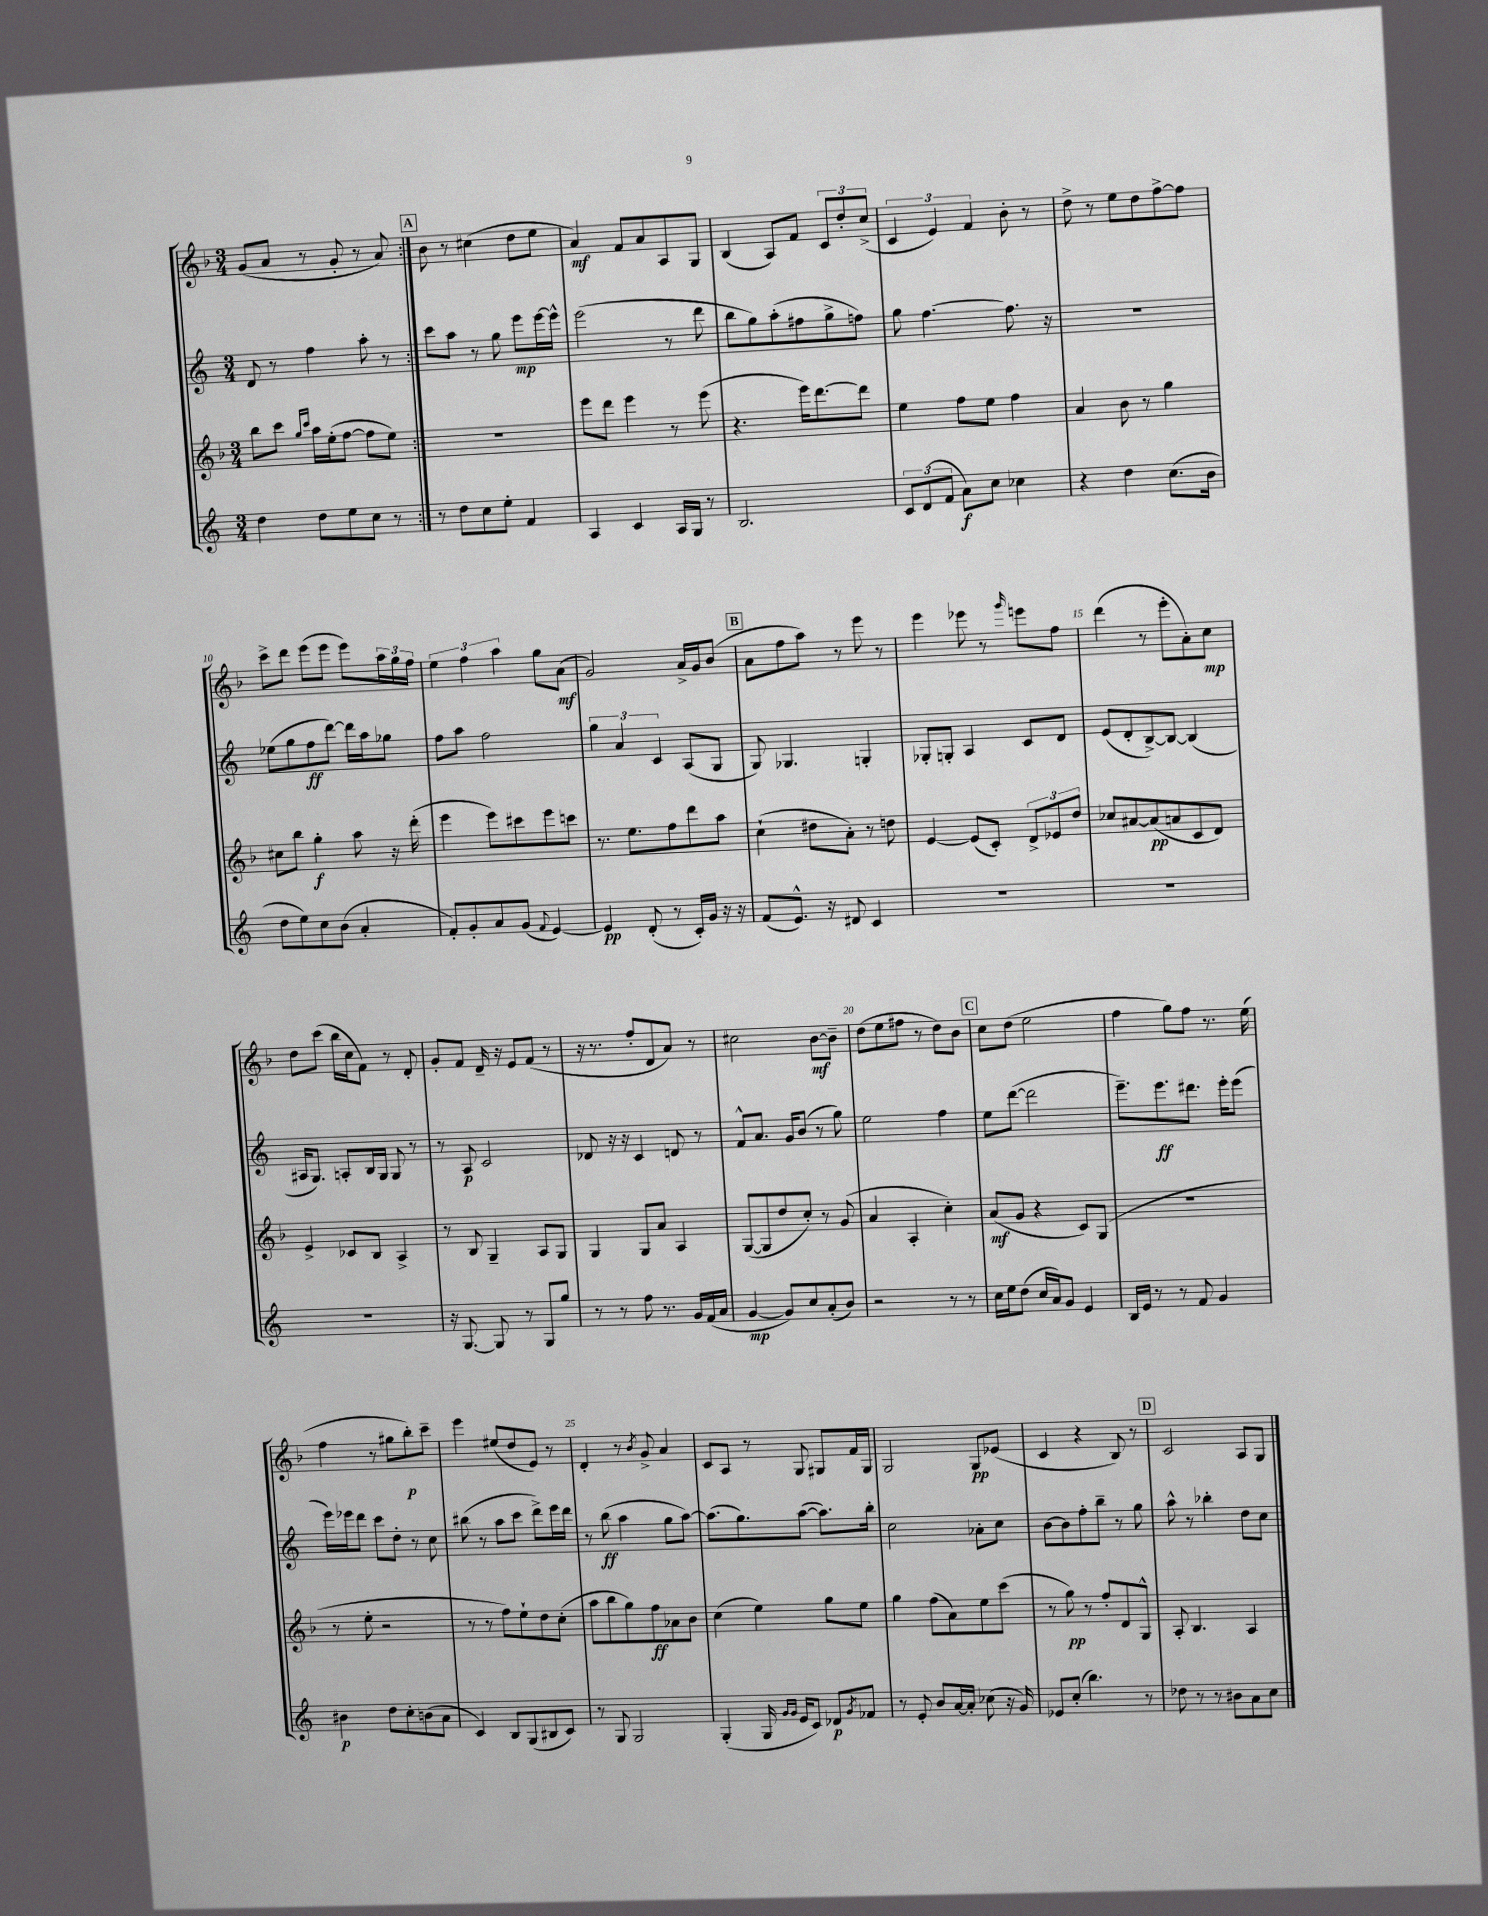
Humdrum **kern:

**kern	**kern	**kern	**kern
*staff4	*staff3	*staff2	*staff1
*clefG2	*clefG2	*clefG2	*clefG2
*k[]	*k[b-]	*k[]	*k[b-]
*M3/4	*M3/4	*M3/4	*M3/4
4dd\	8bb-\L	8d/	(8g/L
.	8ccc\J	8r	8a/J
.	16qqgg/LL	.	.
.	16qqccc/JJ	.	.
8dd\L	16aa\LL	4ff\	8r
.	(16ee'\J	.	.
8ee\	[8ff\J	.	8g'/
8cc\J	8ff\]L	8aa'\	8r
8r	8ee\J)	8r	8a/)
=:|!	=:|!	=:|!	=:|!
8r	2.r	8ccc\L	8b-\
8dd\L	.	8aa\J	8r
8cc\	.	8r	(4cc#\
8ee'\J	.	8gg\	.
4f/	.	8eee\L	8dd\L
.	.	[16eee\L	8ee\J
.	.	16eee^^\]JJ	.
=	=	=	=
4A/	8eee\L	(2eee\	4a/)
.	8ddd\J	.	.
4c/	4eee\	.	8f/L
.	.	.	8a/
16A/LL	8r	8r	8A/
16G/JJ	.	.	.
8r	(8eee\	8ddd\	8G/J
=	=	=	=
2.B/	4.r	8bb\L	(4B-/
.	.	8gg\)	.
.	.	(8aa'\	8A/L)
.	16eee\LK)	8ff#\	8f/J
.	[8.ddd\	.	.
.	.	8gg^\	12c/L
.	.	.	12dd'/
.	8ddd\]J	8ff\J)	.
.	.	.	(12cc^/J
=	=	=	=
12c/L	4ee\	8gg\	6c/
(12d/	.	.	.
.	.	[4.ff\	.
12f/J	.	.	6e/)
8a\L)	8ff\L	.	.
.	.	.	6f/
8cc\J	8ee\J	.	.
4cc-\	4ff\	8.ff\]	8b-'\
.	.	.	8r
.	.	16r	.
=	=	=	=
4r	4a/	2.r	8dd^\
.	.	.	8r
4dd\	8b-\	.	8ee\L
.	8r	.	8dd\
(8.cc\L	4gg\	.	[8ff^\
.	.	.	8ff\]J
16b\Jk	.	.	.
=	=	=	=
8dd\L	8cc#\L	(8ee-\L	8ccc^\L
8ee\)	8bb-\J	8gg\	8ddd\J
8cc\	4gg'\	8ff\	(8eee\L
(8b\J	.	[8ddd\J)	8eee\J
4a'/	8aa\	16ddd\]LL	8eee\L)
.	.	16aa\J	.
.	16r	8gg-\J	24aa\L
.	.	.	24gg\
.	(16ddd'\	.	.
.	.	.	24ff\JJ
=	=	=	=
8f'/L)	4eee\	8ff\L	6ee\
8g'/	.	8aa\J	.
.	.	.	6ff\
8a/	8eee\L)	2ff\	.
.	.	.	6aa\
(8g/J	8ccc#\	.	.
8qqf/	.	.	.
[4e/)	8eee\	.	8gg\L
.	8ccc\J	.	(8a\J
=	=	=	=
4e/]	8.r	6gg\	2g/)
.	.	6a/	.
.	8.ee\L	.	.
(8d'/	.	.	.
.	.	6c/	.
8r	8ff\	.	.
16c'/LL)	8ddd\	(8A/L	16a^/LL
16g/JJ	.	.	16g/J
16r	8aa\J	8G/J	(8b-/J
16r	.	.	.
=	=	=	=
(8f/L	(4cc`\	8G/)	8a\L
8.e^^/J)	.	4.G-/	8ff\
.	8dd#\L	.	8aa\J)
16r	.	.	.
8d#/	8a'\J)	.	8r
4c/	8r	4G'/	8eee\
.	8dd\	.	8r
=	=	=	=
2.r	[4e/	8G-'/L	4eee\
.	.	8G'/J	.
.	(8e/]L	4A/	8eee-\
.	8c'/J)	.	8r
.	.	.	16qqggg/
.	12d^/L	8c/L	8eee\L
.	12e-/	.	.
.	.	8d/J	8ff\J
.	12dd/J	.	.
=	=	=	=
2.r	8cc-/L	(8e/L	(4ddd\
.	[8a#/	8d'/	.
.	(8a#/]	[8B^/)	8r
.	8a/	8B/_J	8eee'\L
.	8c/	(4B/]	8a'\)
.	8d/J)	.	8cc\J
=	=	=	=
2.r	4e^/	16A#/LK	8dd\L
.	.	8.G/J)	.
.	.	.	(8ccc\J
.	8c-/L	8A'/L	16bb-\LL
.	.	.	16cc\J
.	8B-/J	16B/L	8f\J)
.	.	16G/JJ	.
.	4A^/	8G/	8r
.	.	8r	8d'/
=	=	=	=
16r	8r	8r	8g'/L
[8.G/	.	.	.
.	8B-/	8A/	8f/J
8G/]	4G~/	2c/	16d~/
.	.	.	16r
8r	.	.	8e/L
8G/L	8A/L	.	(8f/J
8gg/J	8G/J	.	8r
=	=	=	=
8r	4G/	8d-/	16r
.	.	.	8.r
8r	.	16r	.
.	.	16r	.
8ff\	8G/L	4c/	8ff'/L
8.r	8a/J	.	8d/
.	4A/	8d/	8a/J)
16g/LL	.	.	.
(16f/	.	8r	8r
16a/JJ	.	.	.
=	=	=	=
[4g/	([8G/L	8f^^/L	2cc#\
.	8G/]	8.a/J	.
8g/]L)	8dd/	.	.
.	.	16g/LK	.
8cc/	8cc'/J)	(8b/J	.
(8a'/	8r	8r	[8b-\L
8b/J)	(8g/	8gg\)	8b-~\]J
=	=	=	=
2r	4a/	2ee\	(8dd\L
.	.	.	8ee\
.	4A'/	.	8ff#\J
.	.	.	8r
8r	4cc'\)	4ff\	8dd\L)
8r	.	.	8b-\J
=	=	=	=
16cc\LL	(8a/L	8ee\L	8cc\L
16ee\J	.	.	.
(8dd\J	8g/J	([8ddd\J	(8dd\J
16cc/LL	4r	2ddd\]	2ee\
16a/J)	.	.	.
8g/J	.	.	.
4e/	8c/L)	.	.
.	(8G/J	.	.
=	=	=	=
16B/LL	2.r	8.eee~\L)	4ff\
16e/JJ	.	.	.
8r	.	.	.
.	.	8.eee\	.
8r	.	.	8gg\L)
8f/	.	8.ddd#\J	8ff\J
4g/	.	.	8.r
.	.	16eee'\LK	.
.	.	(8eee\J	.
.	.	.	(16ee\
=	=	=	=
4b#\	8r	16eee\LL)	4ff\
.	.	16eee-\J	.
.	8ee'\	8ddd\J	.
8dd\L	2r	8ccc\L	8r
8cc'\	.	8dd'\J	8gg#\L
(8b\	.	8r	8bb-'\)
8a\J	.	8cc\	8ccc~\J
=	=	=	=
4c/)	8r	(8bb#\	4eee\
.	8r	8r	.
8B/L	8ff\L)	8aa\L	(8ee#/L
(8G/	8ee`\	8ccc\J	8dd/
8B#/	8dd\	8ddd^\L)	8e/J)
8c/J)	(8cc'\J	16eee\L	8r
.	.	16ddd\JJ	.
=	=	=	=
8r	8aa\L	8r	4d'/
8G/	8bb-\	(8bb\	.
2G/	8gg\)	4aa\	8r
.	.	.	8qb-/
.	8ff\	.	8g^/
.	8a-\	8gg\L	4a/
.	8b-\J	[8aa\J)	.
=	=	=	=
(4G'/	(4cc\	(8.aa\]L	8c/L
.	.	.	8A/J
.	.	8.gg\)	.
16G/	4ee\)	.	8r
16qqg/LL	.	.	.
16qqg/JJ	.	.	.
16e/LK	.	.	.
8c/J)	.	([8aa\J	8G/
8d-/L	8gg\L	8.aa\]L)	8G#/L
8qg/	.	.	.
8f-/J	8ee\J	.	16f/L
.	.	16bb'\Jk	16G#/JJ
=	=	=	=
8r	4gg\	2cc\	2G/
8e'/	.	.	.
8b/L	(8ff\L	.	.
[16a/L	8a\)	.	.
16a'/]JJ	.	.	.
(8cc-\	8ee\	8a-'\L	8G/L
16r	(8ccc\J	8cc\J	(8e-/J
16g/)	.	.	.
=	=	=	=
8e-/L	8r	[8b\L	4c/
(8cc'/J	8gg\)	8b\]	.
4.bb\)	8r	8ff'\	4r
.	8ff'/L	8bb~\J	.
.	8d/	8r	8B-/)
8r	8G^^/J	8gg\	8r
=	=	=	=
8dd-\	8A'/	8aa^^\	2c/
8r	4.B-/	8r	.
8r	.	4bb-'\	.
8b#\L	.	.	.
8a\	4A/	8dd\L	8A/L
8cc\J	.	8cc\J	8G/J
==	==	==	==
*-	*-	*-	*-
